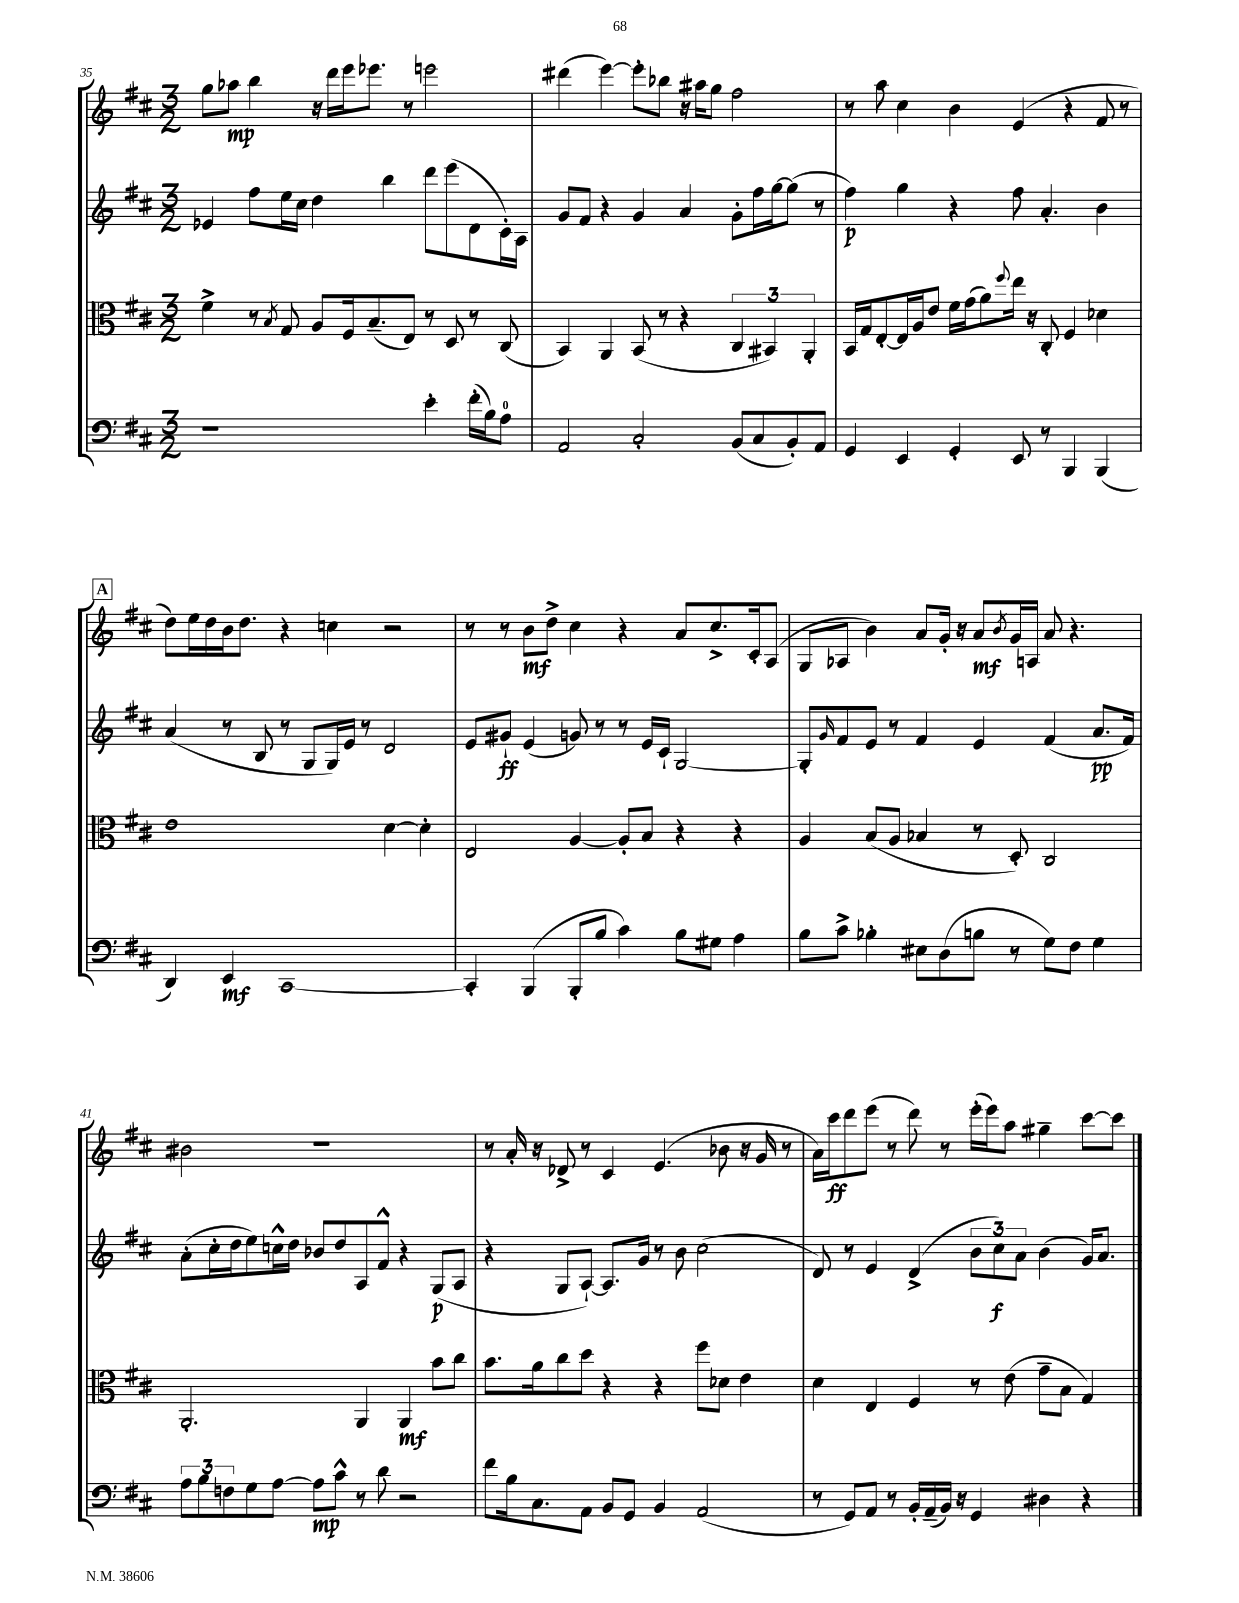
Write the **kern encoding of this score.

**kern	**kern	**kern	**kern
*staff4	*staff3	*staff2	*staff1
*clefF4	*clefC3	*clefG2	*clefG2
*k[f#c#]	*k[f#c#]	*k[f#c#]	*k[f#c#]
*M3/2	*M3/2	*M3/2	*M3/2
1r	4f#^	4e-	8gg
.	.	.	8aa-
.	8r	8ff#	4bb
.	8qB	.	.
.	8G	16ee	.
.	.	16cc#	.
.	8A	4dd	16r
.	.	.	16ddd
.	16F#	.	16eee
.	(8.B~	.	8.eee-
.	.	4bb	.
.	8E)	.	8r
4e'	8r	8ddd	2eee
.	8D	(8eee	.
(16f#'	8r	8d	.
16B)	.	.	.
8A	(8C#	16c#')	.
.	.	16A	.
=	=	=	=
2AA	4BB)	8g	(4ddd#
.	.	8f#	.
.	4AA	4r	[4eee)
2C#'	(8BB	4g	8eee']
.	8r	.	8bb-
.	4r	4a	16r
.	.	.	16aa#
.	.	.	8gg
(8BB	6C#	8g'	2ff#
8C#	.	16ff#	.
.	6BB#)	.	.
.	.	[16gg	.
8BB')	.	(8gg]	.
.	6AA'	.	.
8AA	.	8r	.
=	=	=	=
4GG	16BB	4ff#)	8r
.	16G	.	.
.	[8E'	.	8aa
4EE	16E]	4gg	4cc#
.	16A	.	.
.	8e	.	.
4GG'	16f#	4r	4b
.	(16g	.	.
.	8a)	.	.
.	8qqff#	.	.
8EE	16ee	8ff#	(4e
.	16r	.	.
8r	8C#'	4.a'	.
4BBB	4F#	.	4r
(4BBB	4d-	4b	8f#
.	.	.	8r
=	=	=	=
4DD)	1e	(4a	8dd)
.	.	.	16ee
.	.	.	16dd
4EE	.	8r	16b
.	.	.	8.dd
.	.	8B	.
[1CC#	.	8r	4r
.	.	8G	.
.	.	16G)	4cc
.	.	16e	.
.	.	8r	.
.	[4d	2d	2r
.	4d']	.	.
=	=	=	=
4CC#']	2E	8e	8r
.	.	8g#`	8r
(4BBB	.	(4e	8b
.	.	.	8dd^
8BBB'	[4A	8g)	4cc#
8B	.	8r	.
4c#)	8A']	8r	4r
.	8B	16e	.
.	.	16c#`	.
8B	4r	[2G	8a
8G#	.	.	8.cc#^
4A	4r	.	.
.	.	.	16c#'
.	.	.	(8A
=	=	=	=
8B	4A	8G']	8G
.	.	16qqg	.
8c#^	.	8f#	8A-
4B-'	(8B	8e	4b)
.	8A	8r	.
8E#	4B-	4f#	8a
(8D	.	.	16g'
.	.	.	16r
8B	8r	4e	8a
.	.	.	8qb
8r	8D')	.	16g
.	.	.	16A
8G)	2C#	(4f#	8a
8F#	.	.	4.r
4G	.	8.a	.
.	.	16f#)	.
=	=	=	=
12A	2.AA'	(8a'	2b#
12B	.	.	.
.	.	16cc#'	.
12F	.	.	.
.	.	16dd	.
8G	.	8ee)	.
[8A	.	16cc^^	.
.	.	16dd	.
8A]	.	8b-	1r
8c#^^	.	8dd	.
8r	4AA	8A	.
8d	.	8f#^^	.
2r	4AA	4r	.
.	8b	(8G	.
.	8cc#	8A	.
=	=	=	=
8f#	8.b	4r	8r
16B	.	.	16a'
8.C#	16a	.	16r
.	8cc#	8G	8d-^
8AA	8dd	[8A`)	8r
8BB	4r	8.A]	4c#
8GG	.	.	.
.	.	16g	.
4BB	4r	8r	(4.e
.	.	8b	.
(2AA	8ff#	(2cc#	.
.	8d-	.	8b-
.	4e	.	16r
.	.	.	16g
.	.	.	8r
=	=	=	=
8r	4d	8d)	16a)
.	.	.	16ccc#
8GG)	.	8r	8ddd
8AA	4E	4e	(8eee
8r	.	.	8r
16BB'	4F#	(4d^	8ddd)
(16AA~	.	.	.
16BB)	.	.	8r
16r	.	.	.
4GG	8r	12b	(16eee'
.	.	.	16eee)
.	.	12cc#)	.
.	(8e	.	8aa
.	.	12a	.
4D#	8g~	(4b	4gg#~
.	8B	.	.
4r	4G)	16g)	[8ccc#
.	.	8.a	.
.	.	.	8ccc#]
==	==	==	==
*-	*-	*-	*-
